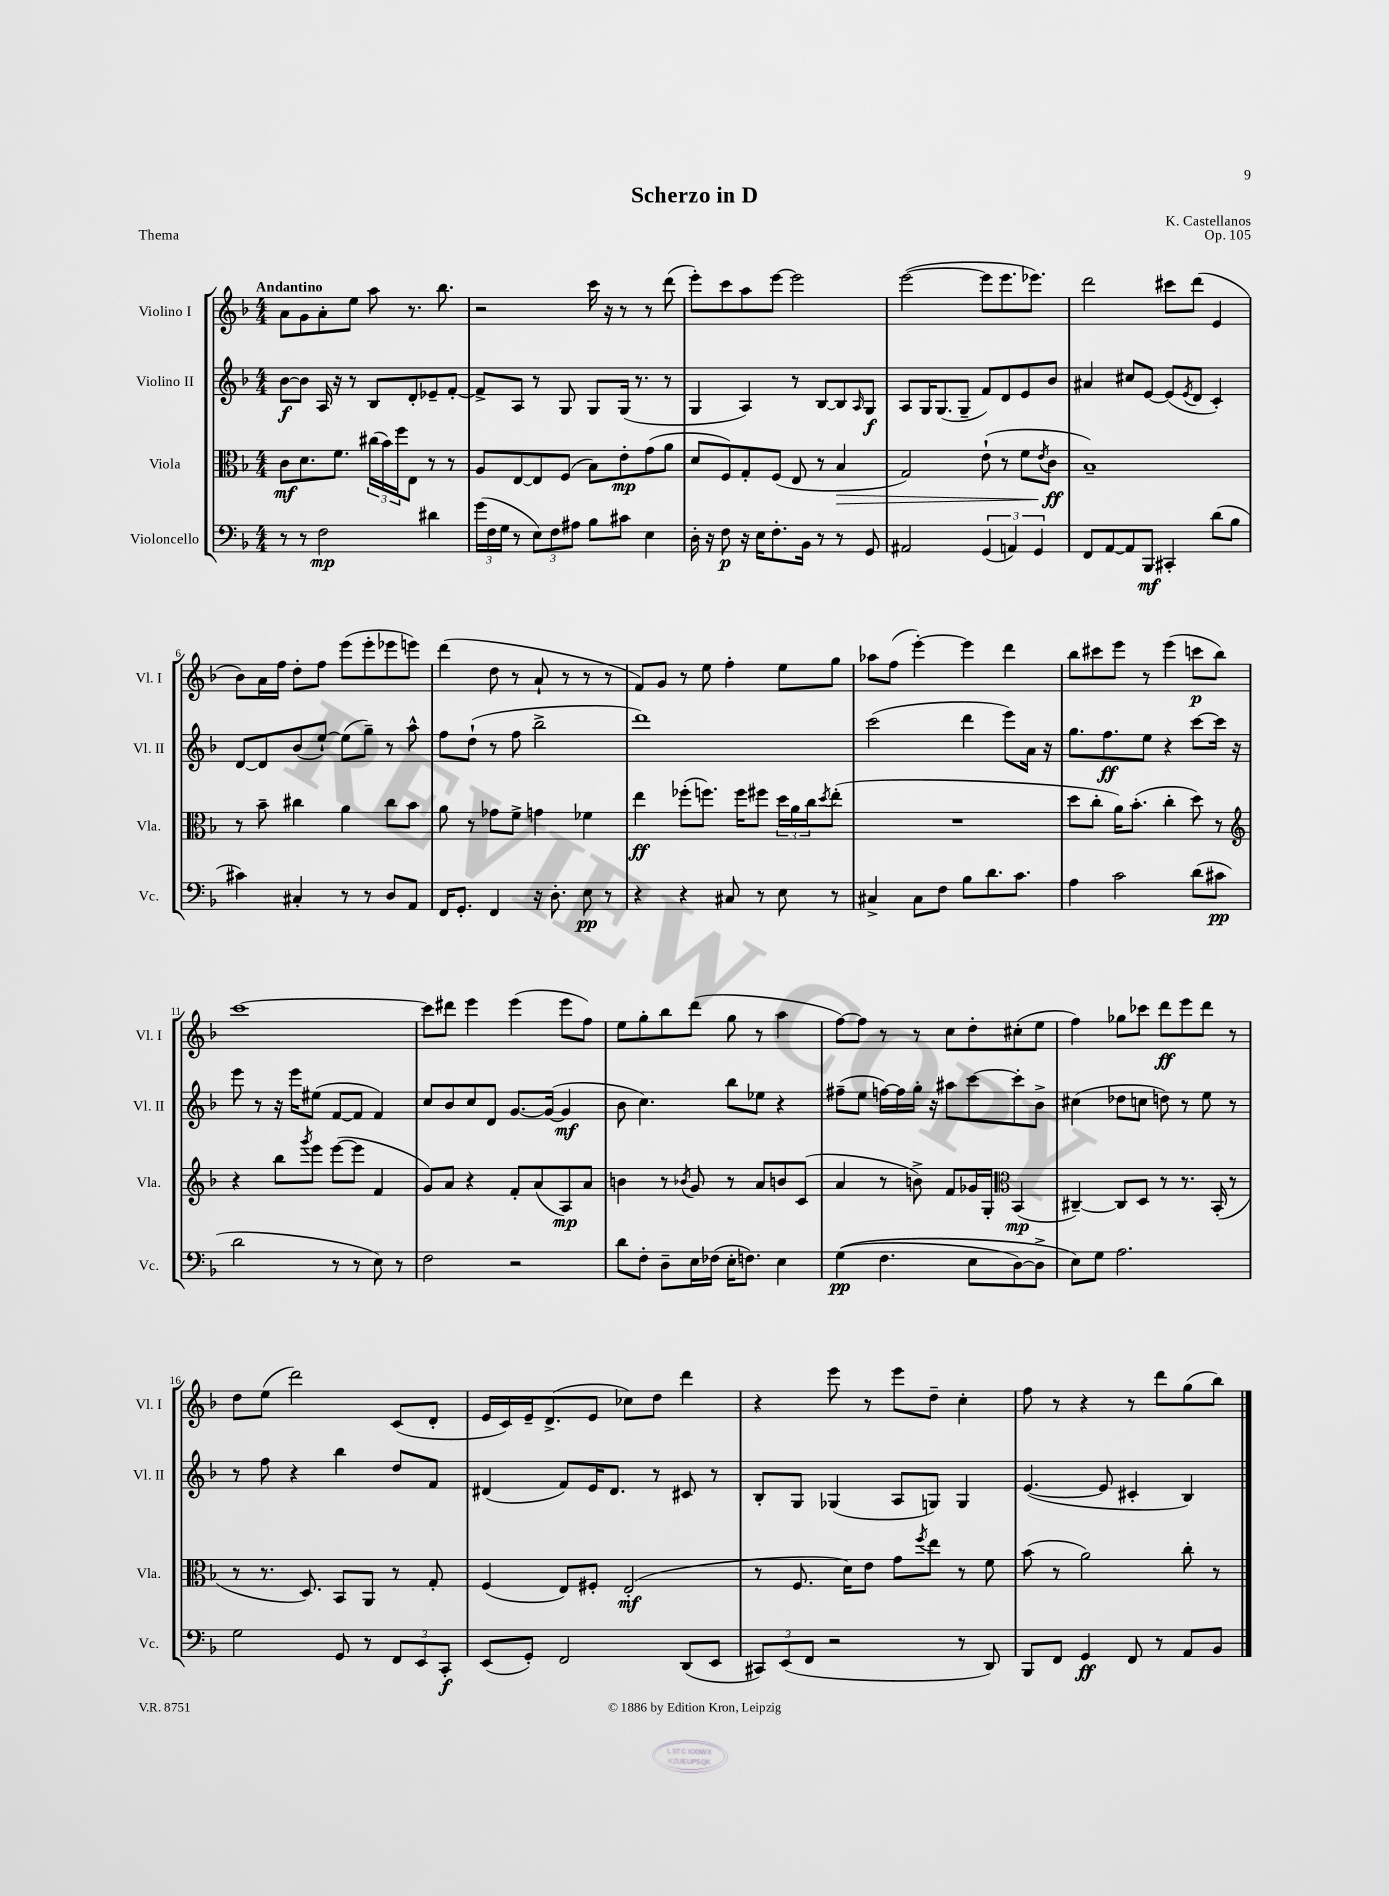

**kern	**kern	**kern	**kern
*staff4	*staff3	*staff2	*staff1
*clefF4	*clefC3	*clefG2	*clefG2
*k[b-]	*k[b-]	*k[b-]	*k[b-]
*M4/4	*M4/4	*M4/4	*M4/4
8r	8c\L	[8b-\L	8a\L
8r	8.d\	8b-\]J	8g\
2F\	.	16A/	8a'\
.	8.f\J	16r	.
.	.	8r	8ee\J
.	(24cc#\LL	8B-/L	8aa\
.	24b-\)	.	.
.	24ff\J	.	.
.	8E\J	8d'/	8.r
4d#\	8r	8e-~/	.
.	.	.	8.bb-\
.	8r	[8f'/J	.
=	=	=	=
(24g\LL	8A/L	8f^/]L	2r
24F\	.	.	.
24G\JJ	.	.	.
8r	[8E/	8A/J	.
12E\L)	8E/]	8r	.
12F\	.	.	.
.	(8F/J	8G/	.
12A#\J	.	.	.
8B-\L	8B-\L)	8G/L	16ccc\
.	.	.	16r
8c#\J	8e'\	(16G/Jk	8r
.	.	8.r	.
4E\	(8g\	.	8r
.	8a\J	8r	(8ddd\
=	=	=	=
16D'\	8d/L	4G/	8eee'\L)
16r	.	.	.
8F\	8F/)	.	8ccc\
16r	8G'/	4A/)	8aa\
16E\LK	.	.	.
8.F'\	(8F/J	.	[8eee\J
.	8E/	8r	2eee\]
16BB-\Jk	.	.	.
8r	8r	[8B-/L	.
8r	4B-/	8B-/]	.
.	.	16qqA/	.
8GG/	.	8G/J	.
=	=	=	=
2AA#/	2G/)	8A/L	([2eee\
.	.	16G/K	.
.	.	(8.G/	.
.	.	8G~/J	.
(6GG/	(8e`\	8f/L)	8eee\]L
.	8r	8d/	8.eee\
6AA/)	.	.	.
.	8f\L	8e/	.
.	.	.	8.eee-\J)
6GG/	.	.	.
.	8qe/	.	.
.	8c\J	8b-/J	.
=	=	=	=
8FF/L	1B-~)	4a#/	2ddd\
[8AA/	.	.	.
8AA/]	.	8cc#/L	.
8BBB-/J	.	[8e/J	.
4CC#'/	.	(8e/]L	8ccc#\L
.	.	8qe/	.
.	.	8d/J	(8ddd\J
(8d\L	.	4c'/)	4e/
8B-\J	.	.	.
=	=	=	=
4c#\)	8r	[8d/L	8b-\L)
.	8b-~\	8d/]	16a\L
.	.	.	16ff\JJ
4C#'/	4cc#\	(8b-/	8dd'\L
.	.	[8ee`/J)	8ff\J
8r	4a\	(8ee\]L	(8eee\L
8r	.	8gg~\J)	8eee'\
8D/L	8cc#\L	8r	8eee-\
8AA/J	8b-\J	8aa^^\	8eee\J)
=	=	=	=
16FF/LK	8a\	8ff\L	(4ddd\
8.GG'/J	.	.	.
.	8r	(8dd`\J	.
4FF/	8g-\L	8r	8dd\
.	8f^\J	8ff\	8r
16r	4g\	2bb-^\	8a`/
8.D'\	.	.	.
.	.	.	8r
8E\	4f-\	.	8r
8r	.	.	8r
=	=	=	=
4r	4ee\	1ddd)	8f/L)
.	.	.	8g/J
4r	(8ff-'\L	.	8r
.	8.ff\J)	.	8ee\
8C#/	.	.	4ff'\
.	16ff\LK	.	.
8r	8ff#\J	.	.
8E\	24dd\LL	.	8ee\L
.	24a\	.	.
.	24cc\J	.	.
.	8qdd/	.	.
8r	(8ee'\J	.	8gg\J
=	=	=	=
4C#^/	1r	(2ccc\	8aa-\L
.	.	.	(8ff\J
8C#\L	.	.	[4eee'\)
8F\J	.	.	.
8B-\L	.	4ddd\	4eee\]
8.d\	.	.	.
.	.	8eee\L)	4ddd\
8.c\J	.	.	.
.	.	16a\Jk	.
.	.	16r	.
=	=	=	=
4A\	8dd\L	8.gg\L	8bb-\L
.	8cc'\J	.	8ccc#\
.	.	8.ff\	.
2c\	16a\LK)	.	8eee\J
.	(8.b-'\J	.	.
.	.	8ee\J	8r
.	4cc'\	4r	(4eee\
(8d\L	8dd\)	[8ccc\L	8ccc\L
8c#\J	8r	16ccc\]Jk	8bb-\J)
.	.	16r	.
=	=	=	=
*	*clefG2	*	*
2d\	4r	8eee\	[1ccc
.	.	8r	.
.	8bb-\L	16r	.
.	.	16eee\LK	.
.	8qggg/	.	.
.	8eee\J	(8ee#\J	.
8r	([8eee\L	[8f/L	.
8r	8eee\]J	8f/]J	.
8E\)	4f/	4f/)	.
8r	.	.	.
=	=	=	=
2F\	8g/L)	8cc/L	8ccc\]L
.	8a/J	8b-/	8ddd#\J
.	4r	8cc/	4eee\
.	.	8d/J	.
2r	8f'/L	[8.g/L	(4eee\
.	(8a/	.	.
.	.	(16g/_Jk	.
.	8A/)	4g/]	8eee\L
.	8a/J	.	8ff\J)
=	=	=	=
8d\L	4b\	8b-\	8ee\L
8F'\J	.	4.cc\)	8gg'\
8D~\L	8r	.	8bb-\
.	8qb-/	.	.
16E\L	8g/	.	(8ddd\J
(16F-\JJ	.	.	.
16E'\LK	8r	8bb-\L	8gg\
8.F\J)	.	.	.
.	8a/L	8ee-\J	8r
4E\	8b/	4r	4aa\
.	(8c/J	.	.
=	=	=	=
&((4G\	4a/	(8ff#~\L	[8ff\L)
.	.	8ee\J	8ff\]J
4.F\	8r	[16ff\LL)	8r
.	.	16ff\]	.
.	8b^\)	16gg'\JJ	8r
.	.	16r	.
.	8f/L	8aa#\L	8cc\L
8E\L	16g-/L	[8ccc\	8dd'\
.	16G'/JJ	.	.
*	*clefC3	*	*
[8D\)	(4BB-/	8ccc'\]	(8cc#'\
8D^\]J	.	8b-^\J	8ee\J
=	=	=	=
8E\L&)	[4C#~/)	(4cc#\	4ff\)
8G\J	.	.	.
2.A\	8C#/]L	8dd-\L	8gg-\L
.	8D/J	8cc\J	8ccc-\J
.	8r	8dd\)	8ddd\L
.	8.r	8r	8eee\
.	.	8ee\	8ddd\J
.	(16BB-'/	.	.
.	8r	8r	8r
=	=	=	=
2G\	8r	8r	8dd\L
.	8.r	8ff\	(8ee\J
.	.	4r	2ddd\)
.	8.D/)	.	.
8GG/	8BB-/L	4bb-\	.
8r	8AA/J	.	.
12FF/L	8r	8dd/L	(8c/L
12EE/	.	.	.
.	8G'/	8f/J	8d'/J
12CC'/J	.	.	.
=	=	=	=
(8EE/L	(4F/	(4d#/	16e/LL
.	.	.	16c/)
8GG'/J)	.	.	16e~/J
.	.	.	(8.d^/
2FF/	8E/L)	8f/L)	.
.	8F#'/J	16e/K	8e/J
.	.	8.d#/J	.
.	(2E'/	.	8cc-\L)
.	.	8r	8dd\J
(8DD/L	.	8c#/	4ddd\
8EE/J	.	8r	.
=	=	=	=
12CC#/L)	8r	8B-'/L	4r
(12EE/	.	.	.
.	8.F/	8G/J	.
12FF/J	.	.	.
2r	.	(4G-/	8eee\
.	16d\LK)	.	.
.	8e\J	.	8r
.	8g\L	8A/L	8eee\L
.	8qff/	.	.
.	8ee\J	8G/J)	8dd~\J
8r	8r	4G/	4cc'\
8DD/)	8f\	.	.
=	=	=	=
8BBB-/L	(8b-\	([4.e/	8ff\
8FF/J	8r	.	8r
4GG/	2a\)	.	4r
.	.	8e/]	.
8FF/	.	4c#'/	8r
8r	.	.	8ddd\L
8AA/L	8cc'\	4B-/)	(8gg\
8BB-/J	8r	.	8bb-\J)
==	==	==	==
*-	*-	*-	*-
